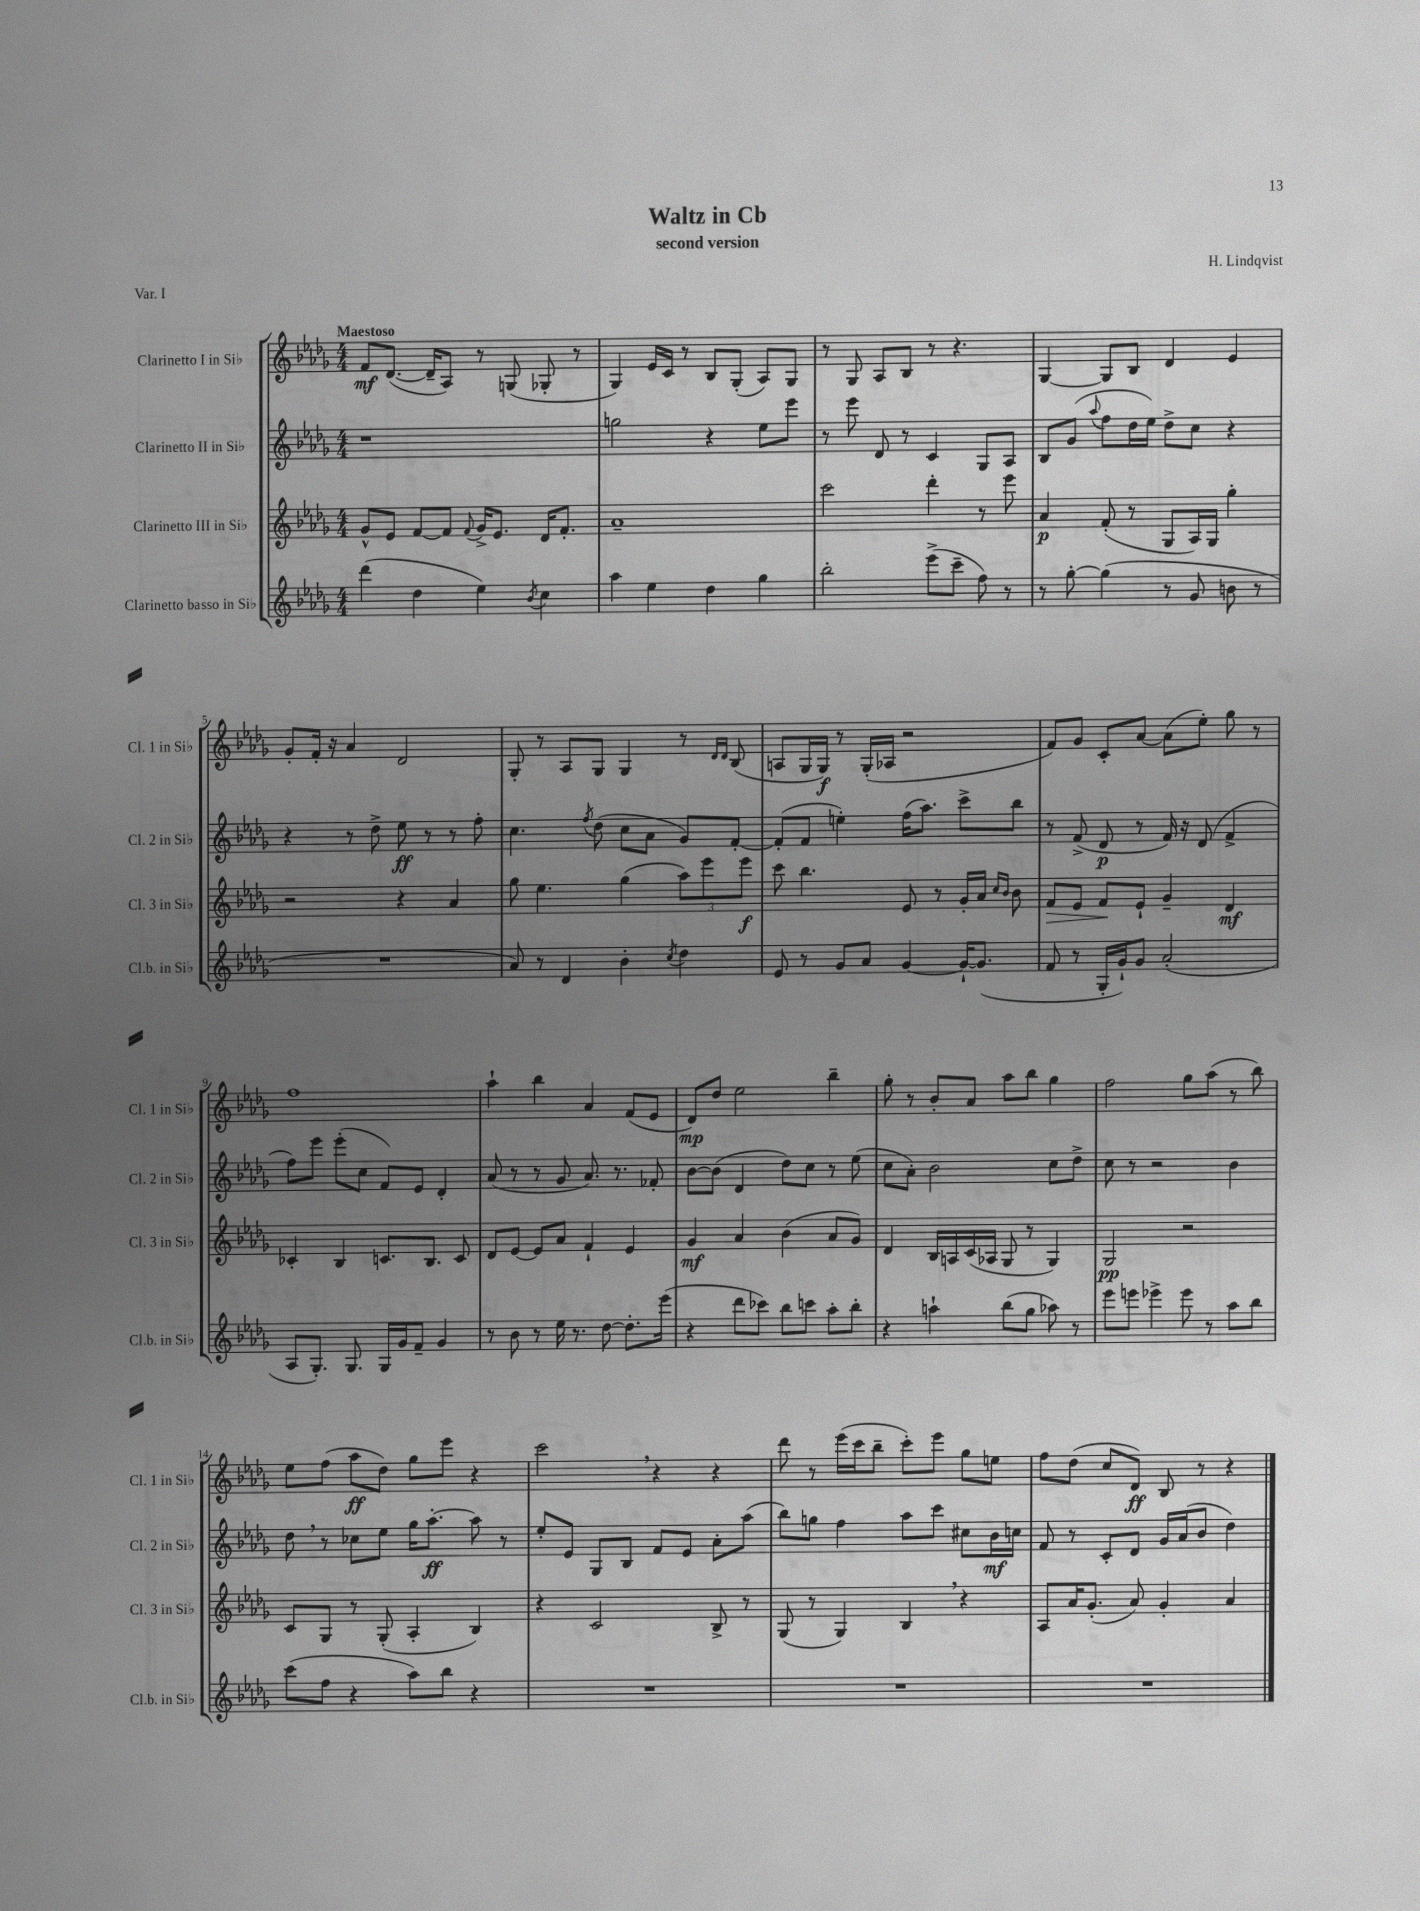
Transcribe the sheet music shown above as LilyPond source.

\header { title = "Waltz in Cb" composer = "H. Lindqvist" subtitle = "second version" piece = "Var. I" }
<<
\new StaffGroup <<
\new Staff = "s0" \with { instrumentName = "Clarinetto I in Sib" shortInstrumentName = "Cl. 1 in Sib" } {
    \clef treble \key des \major \numericTimeSignature \time 4/4 \tempo "Maestoso"
    \autoBeamOff f'8[\mf des'8.]~( des'16[-- aes8]) r8 g8( ges8-. r8 |
    ges4) ees'16[ c'16] r8 bes8[ ges8]-.( aes8[) ges8] |
    r8 ges8 aes8[ bes8] r8 r4. |
    ges4~ ges8[ bes8] des'4 ees'4 |
    ges'8[-. f'16]-. r16 aes'4 des'2 |
    ges8-. r8 aes8[ ges8] ges4 r8 \grace { des'16[ des'16] } bes8( |
    a8[ ges16 ges16]\f) r8 ges16[-.( aes16] r2 |
    f'8[) ges'8] c'8[-. aes'8]~ aes'8[( ees''8]-.) ges''8 r8 |
    f''1 |
    aes''4-! bes''4 aes'4 f'8[( ees'8] |
    des'8[\mp) des''8] ees''2 bes''4-- |
    ges''8-. r8 bes'8[-. aes'8] aes''8[ bes''8] ges''4 |
    f''2 ges''8[ aes''8]( r8 bes''8) |
    ees''8[ f''8]( aes''8[\ff des''8]) ges''8[ ees'''8] r4 |
    c'''2 \breathe r4 r4 |
    des'''8 r8 ees'''16[( c'''16 bes''8]-- c'''8[-.) ees'''8] ges''8[ e''8] |
    f''8[ des''8]( c''8[ des'8]\ff) bes8 r8 r4 \bar "|." |
}
\new Staff = "s1" \with { instrumentName = "Clarinetto II in Sib" shortInstrumentName = "Cl. 2 in Sib" } {
    \clef treble \key des \major \numericTimeSignature \time 4/4
    \autoBeamOff r1 |
    g''2 r4 ees''8[ ees'''8] |
    r8 ees'''8 des'8 r8 c'4 ges8[ aes8] |
    bes8[ ges'8]( \appoggiatura { aes''8 } f''8[ des''16 ees''16]) des''8[-> c''8] r4 |
    r4 r8 des''8-> ees''8\ff r8 r8 f''8-. |
    c''4. \acciaccatura { f''8 } des''8( c''8[ aes'8] ges'8[) f'8]~-. |
    f'8[-.( f'8] e''4-.) f''16[( aes''8.]) c'''8[-> bes''8] |
    r8 f'8->( des'8\p r8 f'16) r16 des'8( f'4-> |
    f''8[) ees'''8] ees'''8[-.( c''8] f'8[) ees'8] des'4-. |
    aes'8( r8 r8 ges'8 aes'8.) r8. fes'8-. |
    bes'8[~ bes'8]( des'4 des''8[) c''8] r8 ees''8( |
    c''8[ aes'8]-.) bes'2 c''8[ des''8]-> |
    c''8 r8 r2 bes'4 |
    des''8 \breathe r8 ces''8[ ees''8] ges''16[ aes''8.]~-.\ff aes''8 r8 |
    ees''8[-. ees'8] ges8[ bes8] f'8[ ees'8] aes'8[-. aes''8]( |
    bes''8[) g''8] f''4 aes''8[ c'''8] cis''8[ bes'16\mf c''16] |
    f'8 r8 c'8[-. des'8] ges'16[ aes'16( bes'8] des''4) \bar "|." |
}
\new Staff = "s2" \with { instrumentName = "Clarinetto III in Sib" shortInstrumentName = "Cl. 3 in Sib" } {
    \clef treble \key des \major \numericTimeSignature \time 4/4
    \autoBeamOff ges'8[-^ ees'8] f'8[~ f'8] \appoggiatura { f'8 } ges'16[-> ees'8.] des'16[ f'8.]-. |
    aes'1-- |
    c'''2 des'''4-. r8 ees'''8 |
    aes'4\p f'8-.( r8 ges8[ aes16) ges16] ges''4-. |
    r2 r4 aes'4 |
    ges''8 ees''4. ges''4( \tuplet 3/2 { aes''8[) ees'''8 ees'''8]\f } |
    c'''8 bes''4. ees'8 r8 ges'16[-. aes'16] \grace { c''16[ bes'16] } bes'8 |
    f'8[\> ees'8] f'8[\! ees'8]-! ges'4-- des'4\mf |
    ces'4-. bes4 c'8.[ bes8.] c'8 |
    des'8[ ees'8]~ ees'8[ aes'8] f'4-! ees'4 |
    ges'4\mf aes'4 bes'4( aes'8[ ges'8]) |
    des'4 bes16[ a16 c'16( aes16] ges8 r8 ges4) |
    ges2\pp r2 |
    c'8[ ges8] r8 ges8-.( aes4-. bes4) |
    r4 c'2 bes8-> r8 |
    ges8( r8 ges4) bes4 \breathe r4 |
    aes8[ aes'16 ges'8.]-.( aes'8) ges'4-. aes'4 \bar "|." |
}
\new Staff = "s3" \with { instrumentName = "Clarinetto basso in Sib" shortInstrumentName = "Cl.b. in Sib" } {
    \clef treble \key des \major \numericTimeSignature \time 4/4
    \autoBeamOff des'''4( des''4 ees''4) \acciaccatura { bes'8 } c''4 |
    aes''4 ees''4 des''4 ges''4 |
    bes''2-. ees'''8[->( c'''8]-- f''8) r8 |
    r8 ges''8~-. ges''4( r8 ges'8 b'8 r8 |
    R1 |
    aes'8) r8 des'4 bes'4-. \acciaccatura { c''8 } des''4 |
    ees'8 r8 ges'8[ aes'8] ges'4~ ges'16[~-! ges'8.]( |
    f'8 r8 ges16[-. ges'16-!) ges'8] aes'2-.( |
    aes8[ ges8.]-.) ges8. ges16[ ges'16 f'8]-- ges'4 |
    r8 bes'8 r8 ees''16 r8. des''8~ des''8.[-. ees'''16]( |
    r4 des'''8[ ces'''8]) bes''8[ c'''8] aes''8[-. bes''8]-. |
    r4 a''4-! bes''8[( ges''8] aes''8) r8 |
    ees'''8[ e'''8] ees'''4-> ees'''8 r8 aes''8[ bes''8] |
    c'''8[( f''8] r4 aes''8[) bes''8] r4 |
    R1 |
    R1 |
    R1 \bar "|." |
}
>>
>>
